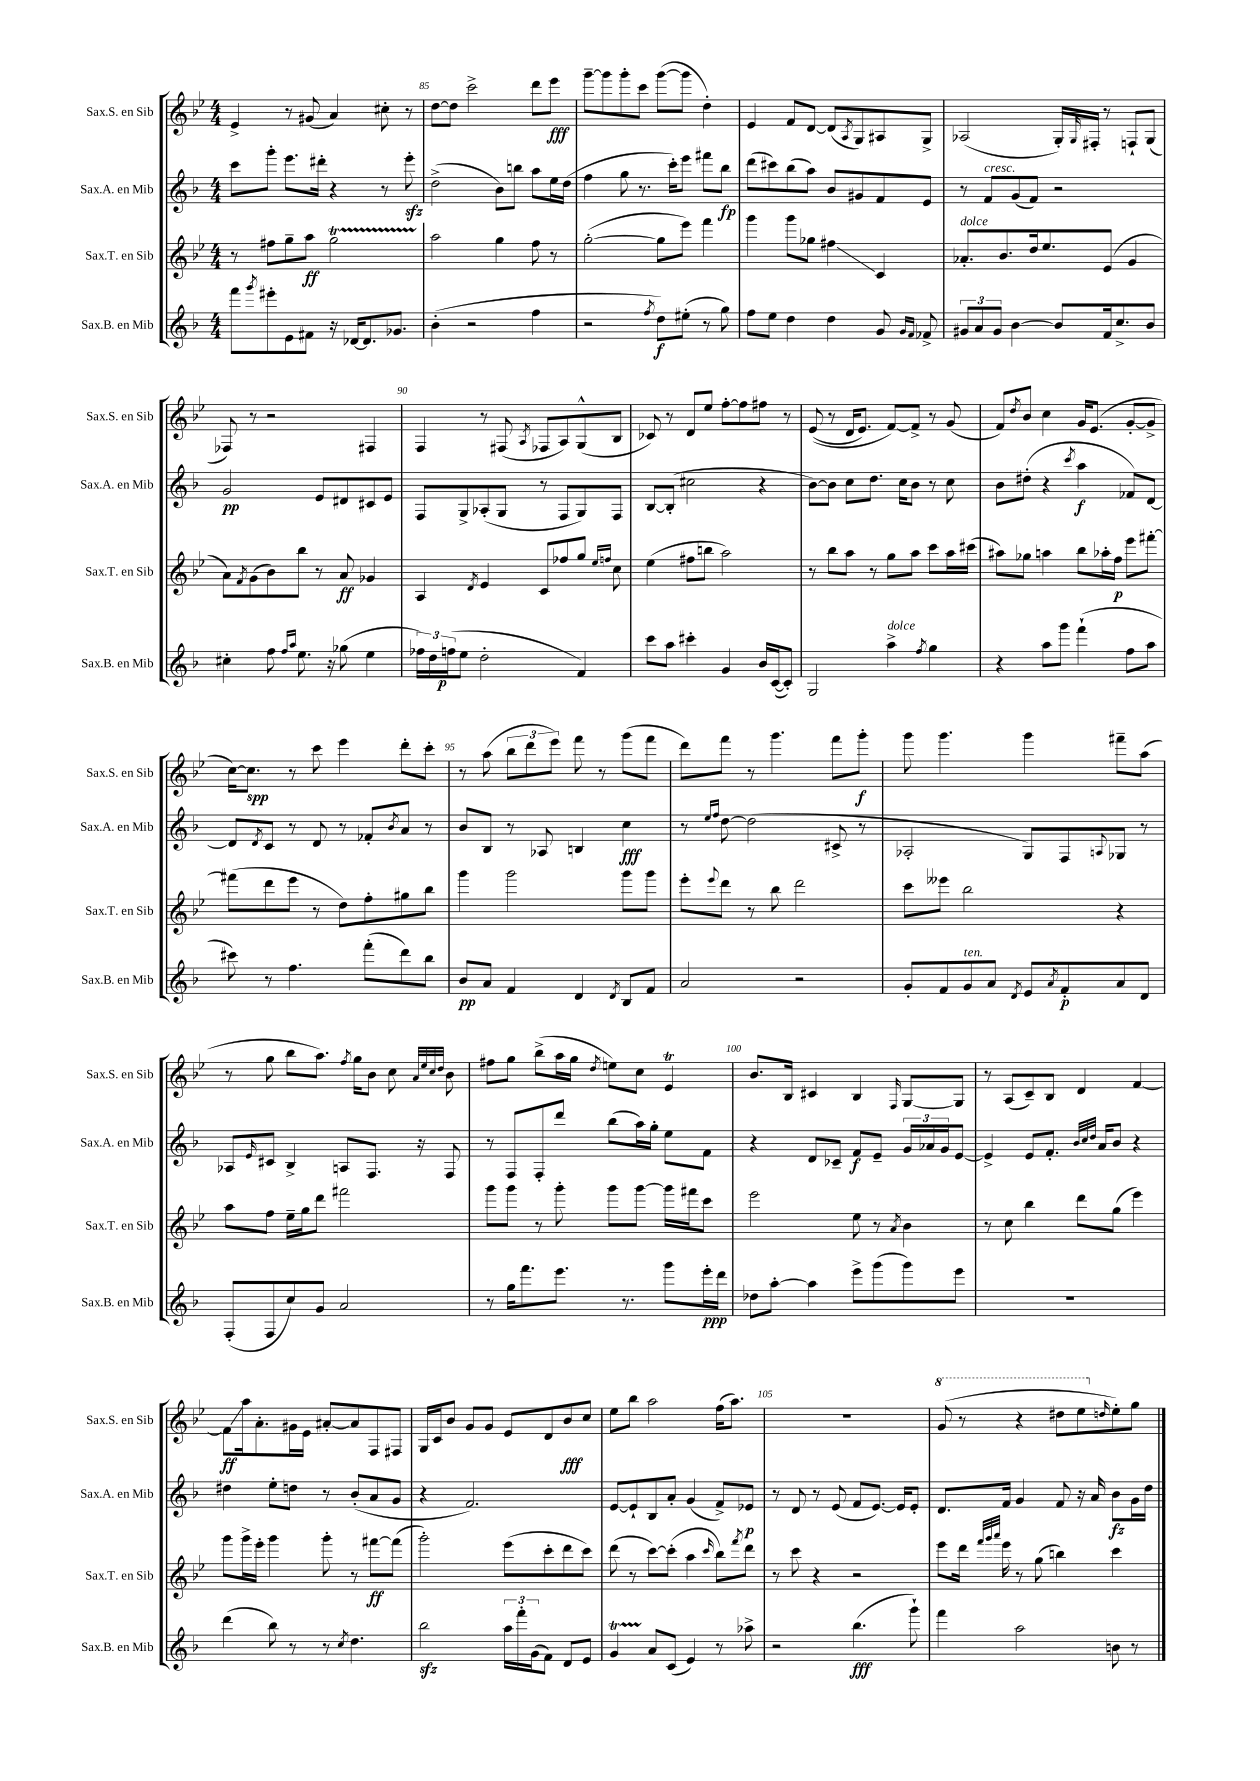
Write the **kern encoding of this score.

**kern	**kern	**kern	**kern
*staff4	*staff3	*staff2	*staff1
*clefG2	*clefG2	*clefG2	*clefG2
*k[b-]	*k[b-e-]	*k[b-]	*k[b-e-]
*M4/4	*M4/4	*M4/4	*M4/4
8fff	8r	8ccc	4e-^
8qggg	.	.	.
8eee#'	8ff#	8ggg'	.
8e	8gg~	8.eee	8r
8f#	8aa	.	(8g#
.	.	16ddd#'	.
16r	2gg	4r	4a)
[16d-	.	.	.
8.d-]	.	.	.
.	.	8r	8cc#'
8.g-	.	.	.
.	.	8eee'	8r
=	=	=	=
(4b-'	2aa	(2dd^	[8dd
.	.	.	8dd]
2r	.	.	2ccc^
.	4gg	8b-)	.
.	.	8bb	.
4ff	8ff	8aa	8ddd
.	8r	16ee	8eee-
.	.	(16dd	.
=	=	=	=
2r	([2gg'	4ff	[8ggg~
.	.	.	8ggg]
.	.	8gg	8ggg'
.	.	8.r	8ccc
8qff	.	.	.
8dd)	8gg]	.	([8ggg
.	.	16ccc')	.
(8ee#'	8eee-)	8eee	8ggg]
8r	4fff	8fff#	4dd')
8gg)	.	8bb-	.
=	=	=	=
8ff	4ggg	(8ddd	4e-
8ee	.	8ccc#)	.
4dd	8ggg	(8bb-	8f
.	8gg-	8aa)	[8d
4dd	4ff#	8b-	(8d]
.	.	.	8qA
.	.	8g#	8G)
8g	4c	8f	8A#
16qqg	.	.	.
16qqf	.	.	.
8f-^	.	8e	8G^
=	=	=	=
12g#	8.a-'	8r	(2A-
12a	.	.	.
.	.	8f	.
12g#	.	.	.
.	8.b-	.	.
[4b-	.	(8g	.
.	16dd	8f)	.
.	8.ee-	.	.
8b-]	.	2r	16G')
.	.	.	16qqG
.	.	.	16F#'
16f	(8e-	.	8r
8.cc^	.	.	.
.	4g	.	8F`
8b-	.	.	(8G
=	=	=	=
4cc#'	8a)	2g	8F-)
.	8qf	.	.
.	(8g	.	8r
8ff	8b-)	.	2r
16qqff	.	.	.
16qqaa	.	.	.
8.ee	8bb-	.	.
.	8r	8e	.
16r	.	.	.
(8gg-	8a	8d#	.
4ee	4g-	8c#	4F#
.	.	8e	.
=	=	=	=
24ff-)	4A	8F	4F
24dd	.	.	.
(24ff	.	.	.
8ee	.	8G^	.
.	8qd	.	.
2dd'	4e-	(8A-'	8r
.	.	8G	(8F#
.	.	.	8qA
.	8c	8r	8F-
.	8ff-	8F	8A)
4f)	8gg	8G)	(8G^^
.	16qqee-	.	.
.	16qqff	.	.
.	8cc	8F	8B-
=	=	=	=
8ccc	(4ee-	[8B-	8c-)
8aa	.	(8B-']	8r
4ccc#'	8ff#	2cc#	8d
.	8bb	.	8ee-
4g	2aa)	.	[8ff'
.	.	.	8ff]
16b-	.	4r	8ff#
([16c	.	.	.
8c'])	.	.	8r
=	=	=	=
2G	8r	[8b-)	&((8e-
.	8bb-	8b-]	8r
.	8aa	8cc	16d
.	.	.	8.e-)
.	8r	8.dd	.
4aa^	8gg	.	[8f&)
.	.	16cc	.
.	8aa	8b-	8f^]
8qff	.	.	.
4gg	8ccc	8r	8r
.	16aa	8cc	(8g
.	(16ccc#	.	.
=	=	=	=
4r	8aa#)	8b-	8f)
.	.	.	8qdd
.	8gg-	(8dd#'	8b-
8aa	4aa	4r	4cc
8ggg	.	.	.
.	.	8qccc	.
(4fff`	8bb-	4aa	16g
.	.	.	(8.e-
.	16aa-'	.	.
.	16ff	.	.
8ff	8eee-	8f-)	[8g'
8aa	[8fff#'	[8d	8g^]
=	=	=	=
8ccc#)	(8fff#]	8d]	[16cc)
.	.	.	8.cc]
.	.	8qd	.
8r	8ddd	8c	.
4.ff	8eee-	8r	8r
.	8r	8d	8ccc
.	8dd)	8r	4eee-
(8fff'	8ff'	8f-'	.
.	.	8qb-	.
8ddd)	8gg#	8a	8ddd'
8bb-	8bb-	8r	8ccc'
=	=	=	=
8b-	4ggg	8b-	8r
8a	.	8B-	(8aa
4f	2ggg	8r	12bb-
.	.	.	12ddd
.	.	8A-	.
.	.	.	12eee-)
4d	.	4B	8fff
.	.	.	8r
8qd	.	.	.
8B-	8ggg	4cc	(8ggg
8f	8ggg	.	8fff
=	=	=	=
2a	8eee-'	8r	8ddd)
.	.	16qqee	.
.	8qqeee-	16qqff	.
.	8ddd	[8dd	8fff
.	8r	(2dd]	8r
.	8bb-	.	4.ggg
2r	2ddd	.	.
.	.	8c#^	8fff
.	.	8r	8ggg'
=	=	=	=
8g'	8ccc	2A-'	8ggg
8f	8eee--	.	4.ggg
8g	2bb-	.	.
8a	.	.	.
8qd	.	.	.
8e	.	8G)	4ggg
8qa	.	.	.
8f'	.	8F	.
.	.	8qqA	.
8a	4r	8G-	8fff#~
8d	.	8r	(8aa
=	=	=	=
(8F'	8aa	8A-	8r
.	.	16qqe	.
8F	8ff	8c#	8gg
8cc)	16ee-~	4B-^	8bb-
.	16gg	.	.
8g	8ddd	.	8.aa)
2a	2fff#	8A	.
.	.	.	8qff
.	.	.	16gg
.	.	8.F	8b-
.	.	.	8cc
.	.	16r	.
.	.	.	32qqa
.	.	.	32qqee-
.	.	.	32qqcc
.	.	.	32qqdd
.	.	8F	8b-
=	=	=	=
8r	8ggg	8r	8ff#
16gg	8ggg	8F	8gg
8.fff	.	.	.
.	8r	8F'	(8bb-^
8.eee	8ggg'	8ddd	16aa
.	.	.	16gg
.	.	.	8qdd
.	8ggg	(8bb-	8ee)
8.r	.	.	.
.	[8ggg	16aa)	8cc
.	.	16gg'	.
8ggg	16ggg]	8ee	4e-
.	16fff#	.	.
16eee'	8ccc	8f	.
16ddd	.	.	.
=	=	=	=
8dd-	2eee-	4r	8.b-
[8aa'	.	.	.
.	.	.	16B-
4aa]	.	8d	4c#
.	.	8c-~	.
8eee^	8ee-	8f	4B-
(8ggg	8r	8e~	.
.	8qa	.	16qqF
8ggg)	4b-	24g	[8G
.	.	24a-	.
.	.	24g	.
8eee	.	[8e	8G]
=	=	=	=
1r	8r	4e^]	8r
.	8cc	.	(8A
.	4bb-	8e	8c~)
.	.	8.f'	8B-
.	8ddd	.	4d
.	.	32qqb-	.
.	.	32qqcc	.
.	.	32qqdd	.
.	.	16a	.
.	(8gg	8b-	.
.	4eee-)	4r	[4f
=	=	=	=
(4ddd	8ggg	4dd#	8f]
.	16ggg^	.	16aa
.	16eee-'	.	8.a'
8bb-)	4ggg	8ee'	.
8r	.	8dd	16g#
.	.	.	16e-
8r	8ggg'	8r	[8a#'
8qcc	.	.	.
4.dd	8r	(8b-'	8a#]
.	[8fff#	8a	8F
.	(8fff#]	8g	8F#
=	=	=	=
2bb-	2ggg')	4r	16G
.	.	.	16c
.	.	.	8b-
.	.	2.f)	8g
.	.	.	8g
24aa	(8eee-	.	8e-
24fff'	.	.	.
(24g	.	.	.
8f)	8ccc'	.	8d
8d	8ddd	.	8b-
8e	8ccc)	.	8cc
=	=	=	=
4g	(8ddd	[8e	8ee-
.	8r	8e`]	8bb-
8a	[8ccc)	8B-	2aa
(8c	(8ccc']	8a'	.
4e)	4aa	(4g	.
.	16qqccc	.	.
8r	8bb-)	8f^)	(16ff
.	.	.	8.aa)
.	8qfff	.	.
8aa-^	8ddd	8e-	.
=	=	=	=
2r	8r	8r	1r
.	8ccc	8d	.
.	4r	8r	.
.	.	(8e	.
(4.bb-	2r	8f	.
.	.	[8.e)	.
.	.	16e]	.
8ggg`)	.	8e'	.
=	=	=	=
4fff	8eee-	8.d	(8gg
.	16ddd	.	8r
.	32qqfff	.	.
.	32qqggg	.	.
.	32qqaaa	.	.
.	16eee-	16f	.
2aa	8r	4g	4r
.	(8gg	.	.
.	4bb)	8f	8ddd#
.	.	16r	8eee-
.	.	16a	.
.	.	.	16qqdd
8b	4ccc	8b-	8ee-')
8r	.	16g	8gg
.	.	16dd	.
==	==	==	==
*-	*-	*-	*-
